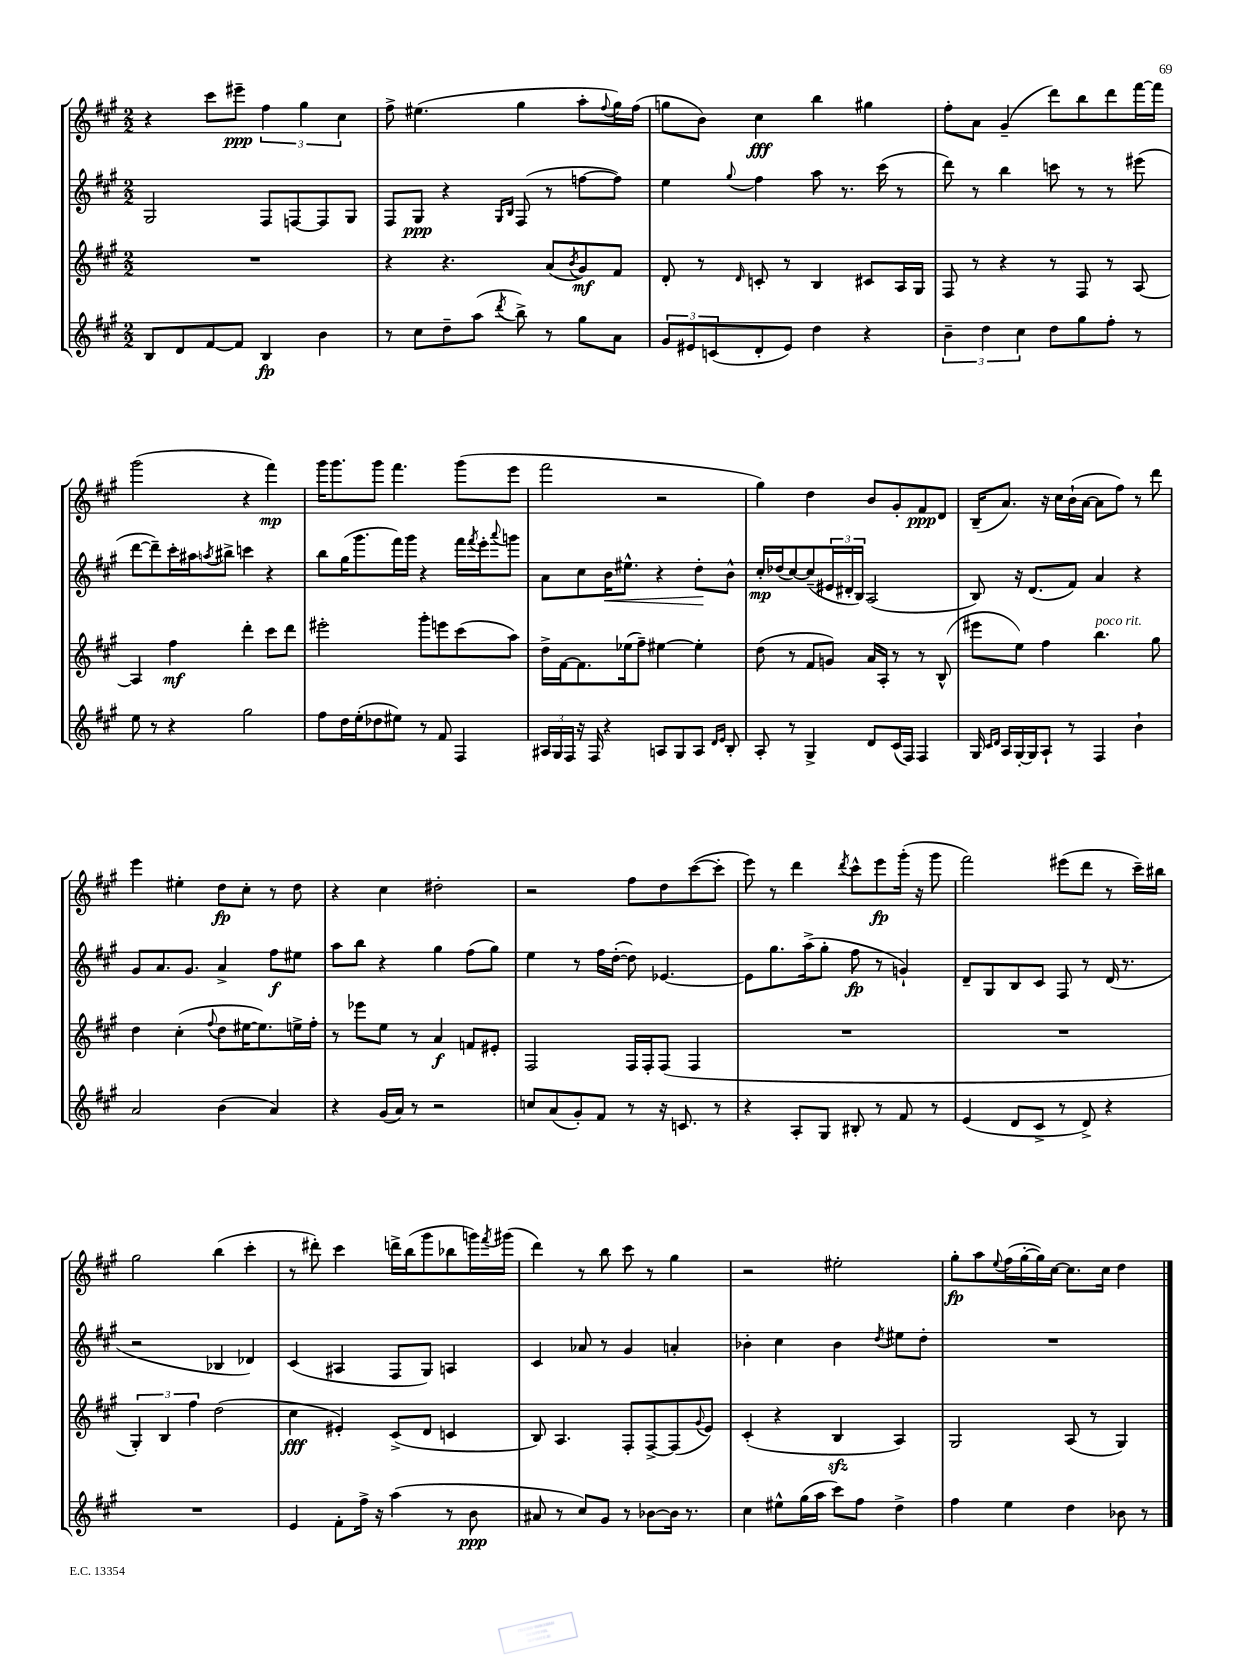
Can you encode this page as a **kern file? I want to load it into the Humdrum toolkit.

**kern	**kern	**kern	**kern
*staff4	*staff3	*staff2	*staff1
*clefG2	*clefG2	*clefG2	*clefG2
*k[f#c#g#]	*k[f#c#g#]	*k[f#c#g#]	*k[f#c#g#]
*M2/2	*M2/2	*M2/2	*M2/2
8B	1r	2G#	4r
8d	.	.	.
[8f#	.	.	8ccc#
8f#]	.	.	8eee#~
4B	.	8F#	6ff#
.	.	[8F	.
.	.	.	6gg#
4b	.	8F]	.
.	.	.	6cc#
.	.	8G#	.
=	=	=	=
8r	4r	8F#	8ff#^
8cc#	.	8G#	(4.ee#
8dd~	4.r	4r	.
(8aa	.	.	.
.	.	16qqG#	.
8qddd	.	16qqB	.
8bb^)	.	(8F#	4gg#
8r	(8a	8r	.
.	8qb	.	.
8gg#	8g#)	[8ff	8aa'
.	.	.	8qqff#
8a	8f#	8ff])	16gg#)
.	.	.	(16ff#
=	=	=	=
12g#	8d'	4ee	8gg
12e#	.	.	.
.	8r	.	8b)
(12c	.	.	.
.	16qqd	8qqgg#	.
8d'	8c'	4ff#	4cc#
8e#)	8r	.	.
4dd	4B	8aa	4bb
.	.	8.r	.
4r	8c#	.	4gg#
.	.	(16ccc#	.
.	16A	8r	.
.	16G#	.	.
=	=	=	=
6b~	8F#	8ddd)	8ff#'
.	8r	8r	8a
6dd	.	.	.
.	4r	4bb	(4g#~
6cc#	.	.	.
8dd	8r	8ccc	8ddd)
8gg#	8F#	8r	8bb
8ff#'	8r	8r	8ddd
8r	[8A	(8eee#	[16fff#
.	.	.	16fff#]
=	=	=	=
8ee	4A]	[8ddd	(2ggg#
8r	.	8ddd~])	.
4r	4ff#	16ccc#'	.
.	.	16aa#	.
.	.	8qaa	.
.	.	8bb#^	.
2gg#	4ddd'	4ccc	4r
.	8ccc#	4r	4fff#)
.	8ddd	.	.
=	=	=	=
8ff#	2eee#'	8bb	16ggg#
.	.	.	8.ggg#
16dd	.	(16gg#	.
(16ee'	.	8.ggg#	.
8dd-	.	.	8ggg#
8ee#)	.	16fff#)	4.fff#
.	.	16ggg#	.
8r	8ggg#'	4r	.
8f#	8eee	.	.
4F#	(8ccc#	16fff#	(8ggg#
.	.	8qfff#	.
.	.	16eee'	.
.	.	8qqaaa	.
.	8aa)	8ggg	8eee
=	=	=	=
24A#	16dd^	8a	2fff#
24G#	.	.	.
.	[16f#	.	.
24F#	.	.	.
16r	8.f#]	8cc#	.
16F#	.	.	.
4r	.	16b	.
.	(16ee-	8.ee#^^	.
.	8ff#~)	.	.
8A	[4ee#	4r	2r
8G#	.	.	.
8A	4ee#']	8dd'	.
16qqd	.	.	.
16qqe	.	.	.
8B'	.	8b^^	.
=	=	=	=
8A'	(8dd	16cc#'	4gg#)
.	.	(16dd-	.
8r	8r	[8cc#)	.
4G#^	8f#	(8cc#~]	4dd
.	8g)	24e#	.
.	.	24d#'	.
.	.	24B)	.
8d	16a	(2A	8b
.	16A'	.	.
(16c#	8r	.	8g#'
16F#)	.	.	.
4F#	8r	.	8f#
.	(8B^^	.	8d
=	=	=	=
16G#	8eee#	8B)	(16B~
16qqc#	.	.	.
16qqd	.	.	.
16A	.	.	8.a)
[16G#'	8ee)	16r	.
16G#]	.	(8.d	.
8A`	4ff#	.	16r
.	.	.	16cc#
8r	.	8f#)	(16b`
.	.	.	[16a
4F#	4.bb	4a	8a]
.	.	.	8ff#)
4b`	.	4r	8r
.	8gg#	.	8ddd
=	=	=	=
2a	4dd	8g#	4eee
.	.	8.a	.
.	(4cc#'	.	4ee#'
.	.	8.g#	.
.	8qqff#	.	.
(4b	8dd	4a^	8dd
.	[16ee#	.	8cc#'
.	8.ee#])	.	.
4a)	.	8ff#	8r
.	16ee^	8ee#	8dd
.	16ff#'	.	.
=	=	=	=
4r	8r	8aa	4r
.	8eee-	8bb	.
(16g#	8ee	4r	4cc#
16a)	.	.	.
8r	8r	.	.
2r	4a	4gg#	2dd#'
.	8f	(8ff#	.
.	8e#'	8gg#)	.
=	=	=	=
8cc	2F#	4ee	2r
(8a	.	.	.
8g#')	.	8r	.
8f#	.	16ff#	.
.	.	([16dd'	.
8r	16F#	8dd])	8ff#
.	16F#'	.	.
16r	(8F#	[4.e-	8dd
8.c	.	.	.
.	4F#	.	([8ccc#
8r	.	.	8ccc#']
=	=	=	=
4r	1r	8e-]	8eee)
.	.	8.gg#	8r
8A'	.	.	4ddd
.	.	(16aa^	.
8G#	.	8gg#'	.
.	.	.	8qddd
8B#'	.	8ff#	8ccc#^^
8r	.	8r	8eee
8f#	.	4g`)	(16ggg#'
.	.	.	16r
8r	.	.	8ggg#
=	=	=	=
(4e	1r	8d~	2fff#)
.	.	8G#	.
8d	.	8B	.
8c#^	.	8c#	.
8r	.	8F#	(8eee#
8d^)	.	8r	8ddd
4r	.	(16d	8r
.	.	8.r	.
.	.	.	16ccc#~)
.	.	.	16bb#
=	=	=	=
1r	6G#')	2r	2gg#
.	6B	.	.
.	6ff#	.	.
.	(2dd	4B-	(4bb
.	.	4d-)	4ccc#'
=	=	=	=
4e	4cc#	(4c#	8r
.	.	.	8ddd#')
8f#'	4e#')	4A#	4ccc#
16ff#^	.	.	.
16r	.	.	.
(4aa	(8c#^	8F#	16ddd^
.	.	.	(16bb
.	8d	8G#)	8ggg#
8r	4c	4A	8bb-
8b	.	.	16ggg)
.	.	.	8qfff#
.	.	.	(16ggg#
=	=	=	=
8a#	8B)	4c#	4ddd)
8r	4.A	.	.
8cc#)	.	8a-	8r
8g#	.	8r	8bb
8r	8F#'	4g#	8ccc#
[8b-	[8F#^	.	8r
16b-]	(8F#]	4a'	4gg#
8.r	.	.	.
.	8qqg#	.	.
.	8e)	.	.
=	=	=	=
4cc#	(4c#'	4b-'	2r
8ee#^^	4r	4cc#	.
(16gg#	.	.	.
16aa	.	.	.
8ccc#)	4B	4b-	2ee#'
8ff#	.	.	.
.	.	8qdd	.
4dd^	4A)	8ee#	.
.	.	8dd'	.
=	=	=	=
4ff#	2G#	1r	8gg#'
.	.	.	8aa
.	.	.	8qqee
4ee	.	.	(16ff#
.	.	.	[16gg#'
.	.	.	16gg#])
.	.	.	[16cc#
4dd	(8A	.	8.cc#]
.	8r	.	.
.	.	.	16cc#
8b-	4G#)	.	4dd
8r	.	.	.
==	==	==	==
*-	*-	*-	*-
